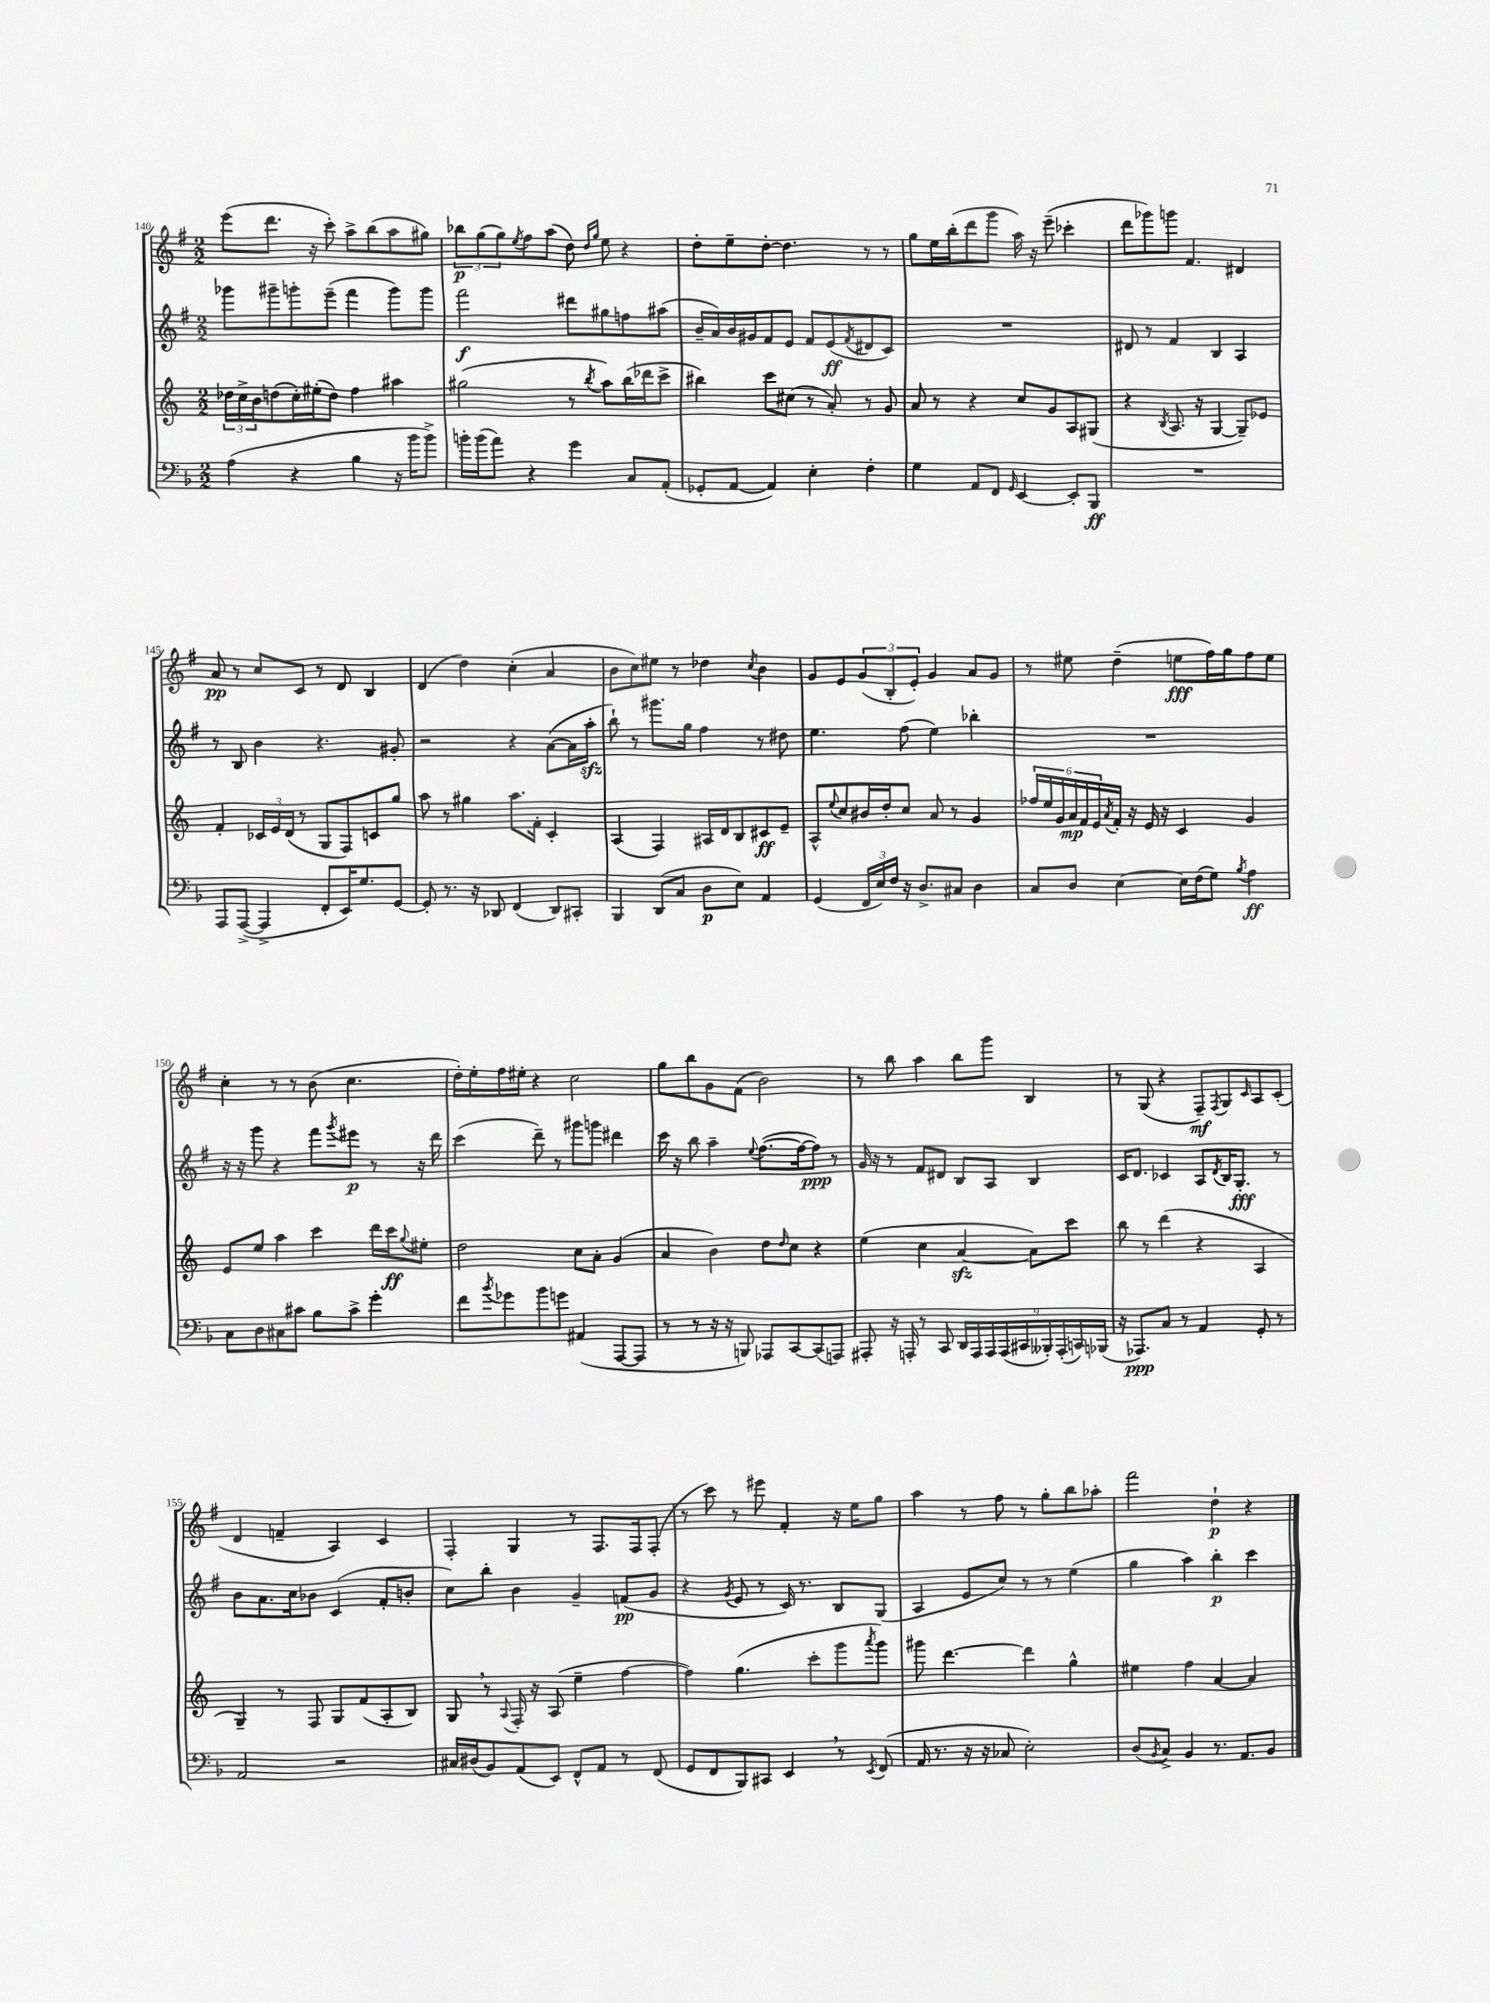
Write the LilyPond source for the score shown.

<<
\new StaffGroup <<
\new Staff = "s0" {
    \clef treble \key g \major \numericTimeSignature \time 2/2
    e'''8( d'''8. r16 c'''8-.) a''8-> b''8( a''8 gis''8) |
    \tuplet 3/2 { bes''8\p g''8( g''8) } \acciaccatura { e''8 } fis''8 a''8( d''8) \grace { d''16 g''16 } e''8 r4 |
    d''8-. e''8-- d''8~-. d''4. r8 r8 |
    g''8 e''16 b''16-.( d'''8 g'''8 a''16) r16 e'''8--( ces'''4-. |
    d'''8 ges'''8) g'''8 fis'4. dis'4 |
    a'8\pp r8 c''8 c'8 r8 d'8 b4 |
    d'4( d''4) c''4-.( a'4 |
    b'8 c''8) eis''8 r8 des''4 \acciaccatura { c''8 } b'4 |
    g'8 e'8 \tuplet 3/2 { g'8( b8-. e'8-.) } g'4 a'8 g'8 |
    r8 eis''8 d''4--( e''8\fff fis''16) g''16 fis''8 e''8 |
    c''4-. r8 r8 b'8( c''4. |
    d''16-.) e''16-. fis''16 eis''16-. r4 c''2 |
    g''8 b''8 g'8 fis'8( b'2) |
    r8 b''8 a''4 b''8 g'''8 b4 |
    r8 g8( r4 fis8--\mf) \acciaccatura { fis8 } g8 \grace { c'16 } a8 c'8-.( |
    d'4 f'4-- a4) c'4 |
    fis4-. g4 r8 fis8. fis16 fis8-.( |
    r8 c'''8) r8 eis'''8 fis'4-. r16 e''16 g''8 |
    a''4 r8 fis''8 r8 g''8-. b''8 aes''8-. |
    fis'''2 d''4-!\p r4 \bar "|." |
}
\new Staff = "s1" {
    \clef treble \key g \major \numericTimeSignature \time 2/2
    ges'''8 gis'''8-- g'''8-. e'''8--( fis'''4 g'''8) g'''8 |
    fis'''2\f dis'''8 gis''8 f''8 ais''8( |
    b'16-- a'16) b'16 gis'16 fis'8 e'8 fis'8 e'8\ff( \acciaccatura { fis'8 } dis'8 c'8) |
    R1 |
    dis'8 r8 fis'4 b4 a4 |
    r8 b8 b'4 r4. gis'8-. |
    r2 r4 a'8~( a'16 a''16-.\sfz |
    b''8-!) r8 gis'''8. g''16 fis''4 r8 dis''8 |
    e''4. fis''8( e''4) bes''4-. |
    R1 |
    r16 r16 g'''8 r4 fis'''8 \acciaccatura { g'''8 } eis'''8\p r8 r16 d'''16 |
    c'''4( d'''8--) r8 gis'''8 g'''8 dis'''4 |
    c'''16 r16 b''8 a''4-- \appoggiatura { e''8 } fis''8.~( fis''16~ fis''8\ppp) r8 |
    g'16 r16 r8 fis'8 dis'8 b8 a8 b4 |
    c'16 d'8. ces'4 a8 \acciaccatura { d'8 } b16 g8.-.\fff r8 |
    b'8 a'8. c''16 bes'8 c'4( fis'8-. b'8-. |
    c''8) b''8-. b'4 g'4-- f'8\pp( g'8 |
    r4 \acciaccatura { g'8 } e'8 r8 c'16) r8. b8 g8( |
    a4 e'8 c''8) r8 r8 e''4( |
    g''4 a''4) b''4-.\p c'''4 \bar "|." |
}
\new Staff = "s2" {
    \clef treble \key c \major \numericTimeSignature \time 2/2
    \tuplet 3/2 { des''16 c''16-> b'16 } d''8( c''16-.) eis''16-.( d''8) f''4 ais''4 |
    gis''2( r8 \acciaccatura { b''8 } a''8) b''16( des'''16 c'''8-> |
    bis''4) c'''8 cis''8( r8 a'8-.) r8 g'8 |
    a'8 r8 r4 c''8 g'8 a8 gis8( |
    r4 \acciaccatura { b8 } a8. r16 g4~ g8--) ees'8 |
    f'4-. \tuplet 3/2 { ces'16 e'16 d'16( } r8 g8 f8) c'8 g''8 |
    a''8 r8 gis''4 a''8. f'16-. c'4-. |
    a4( f4) ais16 d'16 b8 cis'8\ff e'8-- |
    a8-^ \appoggiatura { e''8 } c''8 bis'16 d''16-. c''8 a'8 r8 g'4 |
    \tuplet 6/4 { fes''16 e''16 g'16 a'16\mp f'16 e'16 } \acciaccatura { a'8 } f'16-. r16 e'16 r16 c'4 g'4 |
    e'8 e''8 a''4 c'''4 d'''16 c'''16\ff \appoggiatura { g''8 } eis''8-. |
    d''2 c''8 a'8-. g'4( |
    a'4 b'4) d''8 \grace { d''16 } c''8 r4 |
    e''4( c''4 a'4~\sfz a'8) c'''8 |
    b''8 r8 d'''4( r4 a4 |
    g4--) r8 f8 g8 f'8( a8-. b8) |
    g8 \breathe r8 \appoggiatura { a8 } f16-. r16 a8( e''4-- f''4~ |
    f''4) g''4.( c'''8-. g'''8 \acciaccatura { a'''8 } g'''8) |
    gis'''8 d'''4.~ d'''4 g''4-^ |
    eis''4 f''4 a'4~ a'4 \bar "|." |
}
\new Staff = "s3" {
    \clef bass \key f \major \numericTimeSignature \time 2/2
    a4( r4 bes4 r16 bes'16 bes'8->) |
    b'16-. b'16( a'8) r4 g'4 c8 a,8-.( |
    ges,8-. a,8~ a,4) e4-. f4-. |
    g4 a,8 f,8 \grace { g,16 } e,4~ e,8-. bes,,8\ff |
    R1 |
    a,,8 a,,8~->( a,,4-> f,8-. e,16) g8. g,8~ |
    g,8-. r8. r16 des,8 f,4( des,8) cis,8-. |
    bes,,4 d,8( c8 d8\p e8) a,4 |
    g,4( \tuplet 3/2 { f,16 e16) f16 } r16 d8.-> cis8 d4 |
    c8 d8 e4~ e16 f16( g8) \acciaccatura { bes8 } a4\ff |
    c8 d8 cis8 cis'8 bes8 cis'8-> g'4-. |
    f'8 \acciaccatura { bes'8 } ges'8 bes'8 g'8 ais,4( a,,8~ a,,8 |
    r8 r8 r16 r16 b,,8) aes,,8 c,8~ c,8( a,,8) |
    ais,,8-. r16 a,,16-. r8 c,8 \tuplet 9/8 { d,16 a,,16 a,,16 a,,16( cis,16 beses,,16-.) a,,16-.( c,16) bes,,16( } |
    r16 aes,,8.\ppp) c8 r8 a,4 g,8-. r8 |
    a,2 r2 |
    cis16 dis16( bes,8) a,8( e,8) f,8-^ a,8 r8 f,8( |
    g,8 f,8 bes,,8) cis,8 e,4 \breathe r8 \acciaccatura { e,8 } f,8( |
    a,16 r8. r16 r16 ces8 e2-.) |
    d8( \acciaccatura { bes,8 } c8->) bes,4 r8. a,8. bes,8 \bar "|." |
}
>>
>>
\layout { \context { \Score currentBarNumber = #140 } }
